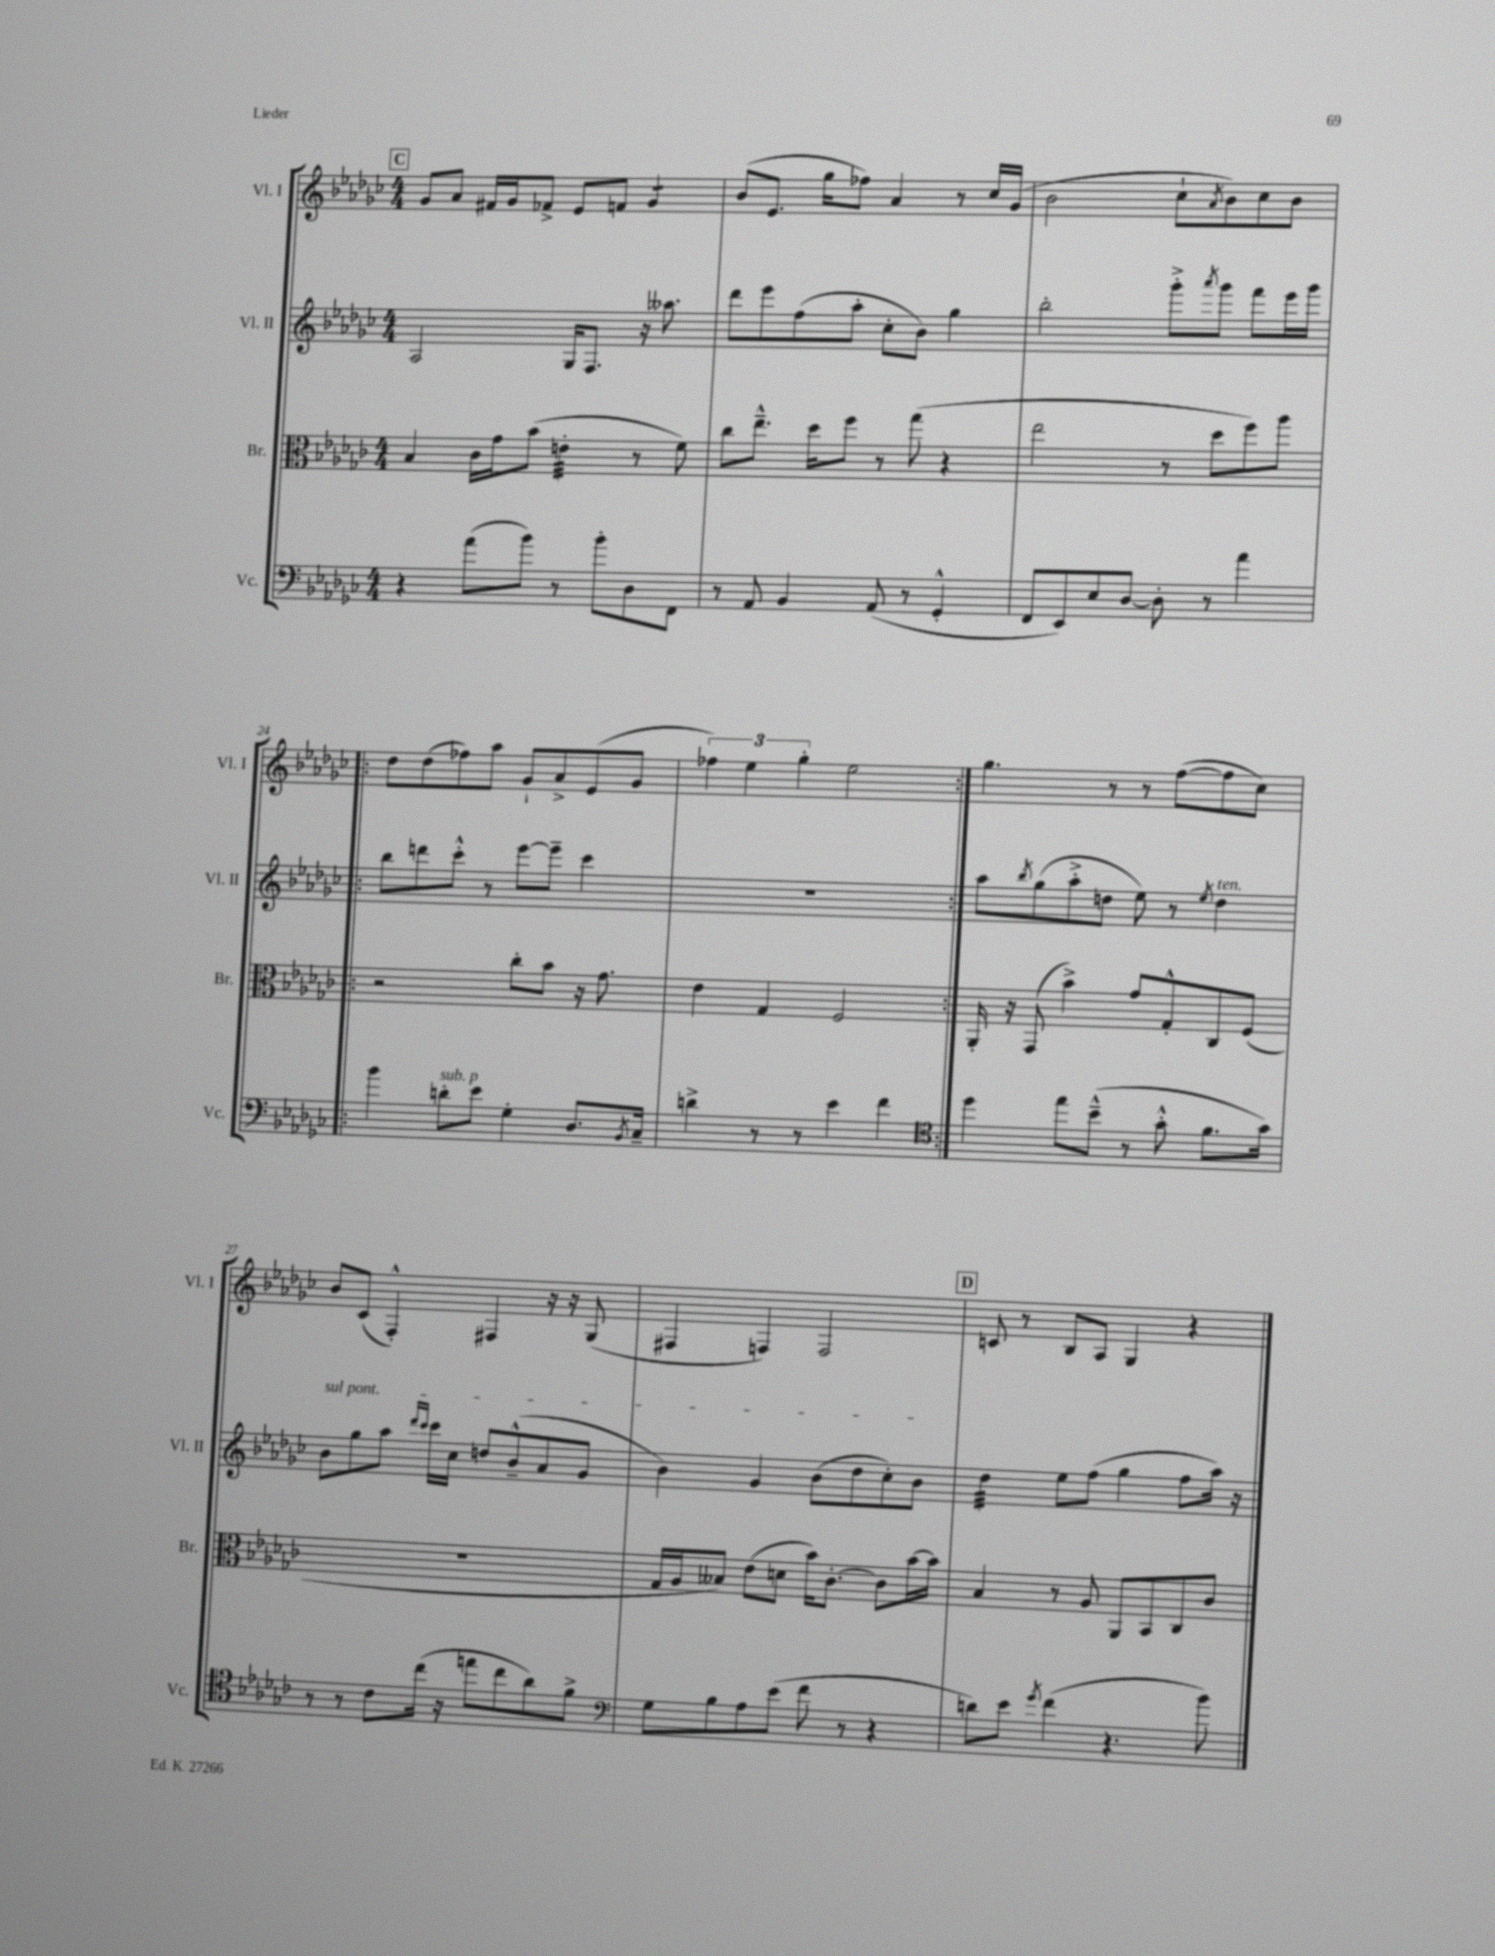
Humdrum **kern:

**kern	**kern	**kern	**kern
*staff4	*staff3	*staff2	*staff1
*clefF4	*clefC3	*clefG2	*clefG2
*k[b-e-a-d-g-c-]	*k[b-e-a-d-g-c-]	*k[b-e-a-d-g-c-]	*k[b-e-a-d-g-c-]
*M4/4	*M4/4	*M4/4	*M4/4
4r	4B-	2A-	8g-
.	.	.	8a-
(8a-	16c-	.	16f#
.	16g-	.	16g-
8b-)	(8b-	.	8f-^
8r	4e'	16G-	8e-
.	.	8.F	.
8b-'	.	.	8f
8D-	8r	16r	4g-
.	.	8.aa--	.
8FF	8f)	.	.
=	=	=	=
8r	8cc-	8ddd-	(8b-
8AA-	8.ee-~^^	8eee-	8.e-
4BB-	.	(8ff	.
.	16dd-	.	16gg-
.	8ff	8aa-'	8ff-)
(8AA-	8r	8cc-'	4a-
8r	(8gg-	8b-)	.
4GG-'^^	4r	4gg-	8r
.	.	.	16cc-
.	.	.	(16g-
=	=	=	=
8FF	2ee-	2bb-'	2b-
8EE-)	.	.	.
8E-	.	.	.
[8D-	.	.	.
8D-']	8r	8ggg-'^	8cc-`
.	.	8qaaa-	8qa-
8r	8dd-	8ggg-	8b-)
4a-	8ff)	8fff	8cc-
.	8aa-	16eee-	8b-
.	.	16ggg-	.
=!|:	=!|:	=!|:	=!|:
4b-	2r	8bb-	8dd-
.	.	8ddd	(8dd-
8d'	.	8ccc-'^^	8ff-)
8e-	.	8r	8aa-
4G-'	8cc-'	[8eee-	8g-`
.	8b-	8eee-~]	8a-^
8.D-	16r	4ccc-	(8e-
.	8.g-	.	.
.	.	.	8g-
8qBB-	.	.	.
16C-~	.	.	.
=	=	=	=
4d^	4e-	1r	6ff-)
.	.	.	6ee-
8r	4G-	.	.
.	.	.	6gg-'
8r	.	.	.
4e-	2F	.	2ee-
4f	.	.	.
=:|!	=:|!	=:|!	=:|!
*clefC4	*	*	*
4dd-	16AA-'	8aa-	4.gg-
.	16r	.	.
.	.	8qbb-	.
.	(8GG-	(8gg-	.
8ee-	4b-^)	8aa-'^	.
(8b-~^^	.	8dd	8r
8r	8g-	8ee-)	8r
8g-'^^	8G-'^^	8r	([8ff
.	.	8qee-	.
8.f	8C-	4dd	8ff]
.	(8F	.	8cc-)
16g-)	.	.	.
=	=	=	=
8r	1r	8b-	8b-
8r	.	8gg-	(8c-
8c-	.	8aa-	4F'^^)
.	.	16qqddd-	.
.	.	16qqccc-	.
(16cc-	.	16ccc-	.
16r	.	16cc-	.
8ee	.	8dd	4F#
8cc-	.	(8b-~^^	.
8a-)	.	8a-	16r
.	.	.	16r
8f^	.	8g-	(8G-
=	=	=	=
*clefF4	*	*	*
8G-	16G-	4b-)	4F#
.	16A-	.	.
8B-	8B--)	.	.
8A-	(8e-	4g-	4F)
(8e-	8d	.	.
8f	16b-)	(8b-	2F
.	[8.c-'	.	.
8r	.	8dd-	.
4r	8c-]	8cc-')	.
.	[16b-	8b-	.
.	16b-]	.	.
=	=	=	=
8d)	4B-	4dd-	8c
8e-	.	.	8r
8qg-	.	.	.
(4f	8r	8ee-	8B-
.	8A-	(8ff	8A-
4.r	8AA-	4gg-	4G-
.	8BB-	.	.
.	8C-	8ff	4r
8b-)	8c-	16aa-)	.
.	.	16r	.
==	==	==	==
*-	*-	*-	*-
